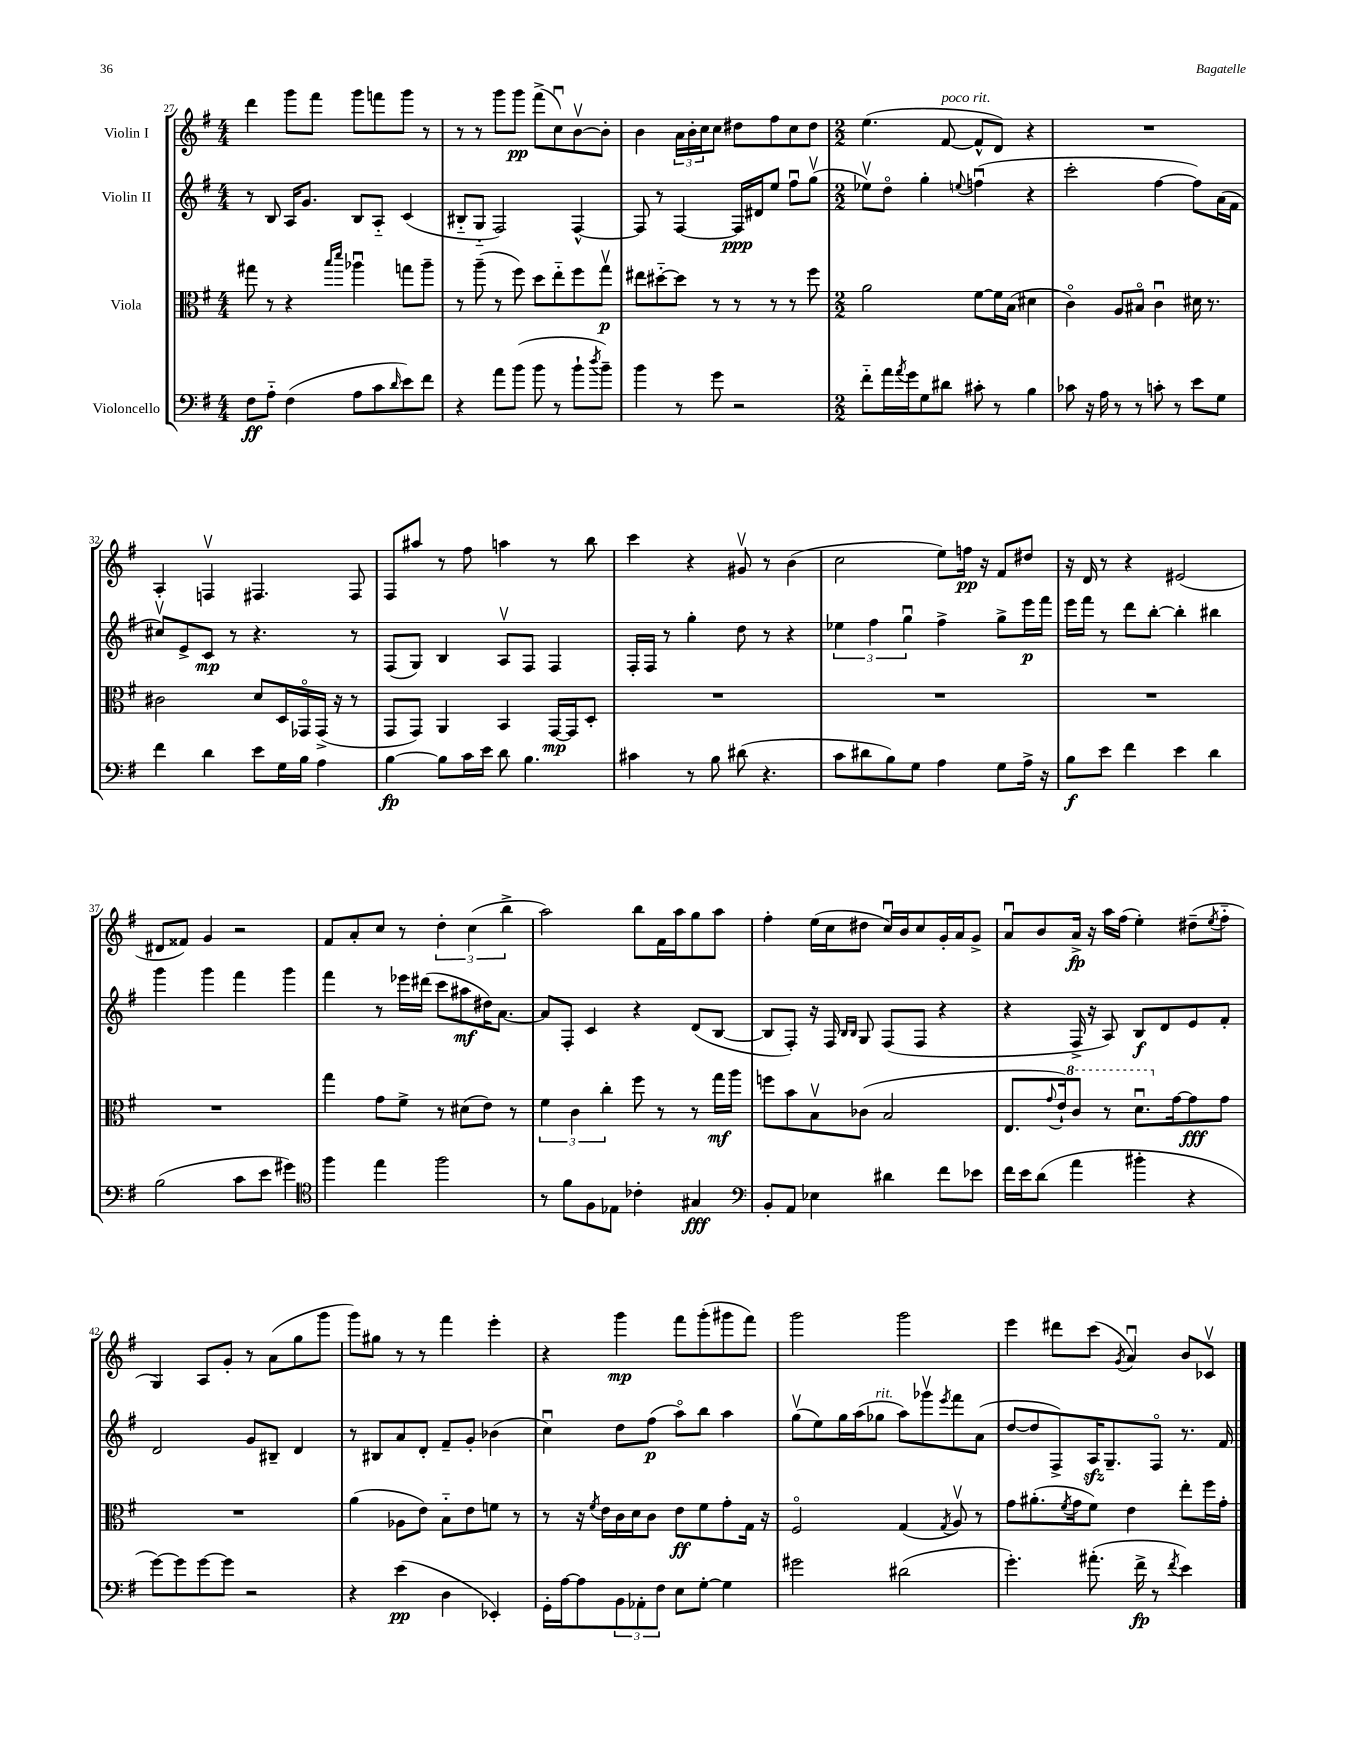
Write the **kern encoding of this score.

**kern	**dynam	**kern	**dynam	**kern	**dynam	**kern	**dynam
*part4	*part4	*part3	*part3	*part2	*part2	*part1	*part1
*staff4	*staff4	*staff3	*staff3	*staff2	*staff2	*staff1	*staff1
*I"Violoncello	*	*I"Viola	*	*I"Violin II	*	*I"Violin I	*
*clefF4	*	*clefC3	*	*clefG2	*	*clefG2	*
*k[f#]	*	*k[f#]	*	*k[f#]	*	*k[f#]	*
*M4/4	*	*M4/4	*	*M4/4	*	*M4/4	*
=27	=27	=27	=27	=27	=27	=27	=27
8F#\L	ff	8gg#X\	.	8r	.	4ddd\	.
8A\J	.	8r	.	8B/	.	.	.
(4F#\	.	4r	.	16A/KL	.	8ggg\L	.
.	.	.	.	8.g/J	.	.	.
.	.	.	.	.	.	8fff#\J	.
.	.	16qqbb/LL	.	.	.	.	.
.	.	16qqddd/JJ	.	.	.	.	.
8A\L	.	4aa-Xu\	.	8B/L	.	8ggg\L	.
8c\	.	.	.	8A/J	.	8fffn\	.
16qqd/	.	.	.	.	.	.	.
8e\)	.	8ggn\L	.	(4c/	.	8ggg\J	.
8f#\J	.	8aa-~\J	.	.	.	8r	.
=28	=28	=28	=28	=28	=28	=28	=28
4r	.	8r	.	8B#X/L	.	8r	.
.	.	(8aa~\	.	8G/J	.	8r	.
8a\L	.	8r	.	2F#/)	.	8ggg\L	.
(8b\J	.	8ff#\)	.	.	.	8ggg\J	pp
8b\	.	8dd\L	.	.	.	(8fff#^\L	.
8r	.	8ee\	.	.	.	8ccu\)	.
8b`\L	.	8ff#\	.	[4F#^^/	.	[8bv\	.
8qdd/	.	.	.	.	.	.	.
8b~\J)	.	8ggv\J	p	.	.	8b'\J]	.
=29	=29	=29	=29	=29	=29	=29	=29
4b\	.	8ee#X\L	.	8F#/]	.	4b\	.
.	.	[8dd#X\	.	8r	.	.	.
8r	.	8dd#\J]	.	[4F#/	.	24a\LL	.
.	.	.	.	.	.	24b'\	.
.	.	.	.	.	.	24cc\J	.
8g\	.	8r	.	.	.	8cc\J	.
2r	.	8r	.	16F#/LL]	ppp	8dd#X\L	.
.	.	.	.	16d#X/J	.	.	.
.	.	8r	.	8ee/J	.	8ff#\	.
.	.	8r	.	8ff#u\L	.	8cc\	.
.	.	8ff#\	.	(8ggv\J	.	8dd#\J	.
=30	=30	=30	=30	=30	=30	=30	=30
*M2/2	*	*M2/2	*	*M2/2	*	*M2/2	*
8f#\L	.	2a\	.	8ee-Xv\L)	.	(4.ee\	.
16a\L	.	.	.	8dd\J	.	.	.
8qa/	.	.	.	.	.	.	.
16g\J	.	.	.	.	.	.	.
8G\	.	.	.	4gg'\	.	.	.
!	!	!	!	!	!	!LO:TX:a:i:t=poco rit.	!
8d#X\J	.	.	.	.	.	[8f#/	.
.	.	.	.	8qqeen/	.	.	.
8c#X'\	.	[8f#\L	.	(4ffnu\	.	8f#^^/L]	.
8r	.	16f#\L]	.	.	.	8d/J)	.
.	.	(16B\JJ	.	.	.	.	.
4B\	.	4d#X\	.	4r	.	4r	.
=31	=31	=31	=31	=31	=31	=31	=31
8c-X\	.	4c\)	.	2ccc'\	.	1r	.
16r	.	.	.	.	.	.	.
16A\	.	.	.	.	.	.	.
8r	.	8A/L	.	.	.	.	.
8r	.	8B#X/J	.	.	.	.	.
8cn'\	.	4cu\	.	[4ff#\	.	.	.
8r	.	.	.	.	.	.	.
8e\L	.	16d#X\	.	8ff#\L])	.	.	.
.	.	8.r	.	.	.	.	.
8G\J	.	.	.	(16a\L	.	.	.
.	.	.	.	16f#\JJ	.	.	.
!!LO:LB:g=z
=32	=32	=32	=32	=32	=32	=32	=32
4f#\	.	2c#X\	.	8cc#Xv/L)	.	4A'/	.
.	.	.	.	8e^/	.	.	.
4d\	.	.	.	8c/J	mp	4Fnv/	.
.	.	.	.	8r	.	.	.
8e\L	.	8d/L	.	4.r	.	4.F#X/	.
16G\L	.	16D/L	.	.	.	.	.
16B\JJ	.	16GG-X/	.	.	.	.	.
4A\	.	(16GG-^/JJ	.	.	.	.	.
.	.	16r	.	.	.	.	.
.	.	8r	.	8r	.	8F#/	.
=33	=33	=33	=33	=33	=33	=33	=33
[4B\	fp	8GG/L	.	(8F#/L	.	8F#/L	.
.	.	8GG/J)	.	8G/J)	.	8aa#X/J	.
8B\L]	.	4AA/	.	4B/	.	8r	.
16c\L	.	.	.	.	.	8ff#\	.
16e\JJ	.	.	.	.	.	.	.
8d\	.	4BB/	.	8Av/L	.	4aan\	.
4.B\	.	.	.	8F#/J	.	.	.
.	.	[16GG/LL	mp	4F#/	.	8r	.
.	.	16GG/J]	.	.	.	.	.
.	.	8D'/J	.	.	.	8bb\	.
=34	=34	=34	=34	=34	=34	=34	=34
4c#X\	.	1r	.	16F#'/LL	.	4ccc\	.
.	.	.	.	16F#/JJ	.	.	.
.	.	.	.	8r	.	.	.
8r	.	.	.	4gg'\	.	4r	.
8B\	.	.	.	.	.	.	.
(8d#X\	.	.	.	8dd\	.	8g#Xv/	.
4.r	.	.	.	8r	.	8r	.
.	.	.	.	4r	.	(4b\	.
=35	=35	=35	=35	=35	=35	=35	=35
8c\L	.	1r	.	6ee-X\	.	2cc\	.
8d#X\	.	.	.	.	.	.	.
.	.	.	.	6ff#\	.	.	.
8B\)	.	.	.	.	.	.	.
.	.	.	.	6ggu\	.	.	.
8G\J	.	.	.	.	.	.	.
4A\	.	.	.	4ff#^\	.	8ee\L)	.
.	.	.	.	.	.	16ffn\Jk	pp
.	.	.	.	.	.	16r	.
8G\L	.	.	.	8gg^\L	.	8f#/L	.
16A^\Jk	.	.	.	16eee\L	p	8dd#X/J	.
16r	.	.	.	16fff#\JJ	.	.	.
=36	=36	=36	=36	=36	=36	=36	=36
8B\L	f	1r	.	16eee\LL	.	16r	.
.	.	.	.	16fff#\JJ	.	16d/	.
8e\J	.	.	.	8r	.	8r	.
4f#\	.	.	.	8ddd\L	.	4r	.
.	.	.	.	[8bb'\J	.	.	.
4e\	.	.	.	4bb'\]	.	(2e#X/	.
4d\	.	.	.	4bb#X\	.	.	.
!!LO:LB:g=z
=37	=37	=37	=37	=37	=37	=37	=37
(2B\	.	1r	.	4ggg\	.	8d#X/L	.
.	.	.	.	.	.	8f##X/J)	.
.	.	.	.	4ggg\	.	4g/	.
8c\L	.	.	.	4fff#\	.	2r	.
8e\J	.	.	.	.	.	.	.
4g#X\)	.	.	.	4ggg\	.	.	.
=38	=38	=38	=38	=38	=38	=38	=38
*clefC4	*	*	*	*	*	*	*
4ff#\	.	4gg\	.	4fff#\	.	8f#/L	.
.	.	.	.	.	.	8a'/	.
4ee\	.	8g\L	.	8r	.	8cc/J	.
.	.	8f#^\J	.	16eee-X\LL	.	8r	.
.	.	.	.	(16ddd#X\JJ	.	.	.
2ff#\	.	8r	.	8ccc\L	.	6dd'\	.
.	.	(8d#X\L	.	8aa#X\	mf	.	.
.	.	.	.	.	.	(6cc\	.
.	.	8e\J)	.	16dd#X\K)	.	.	.
.	.	.	.	[8.a\J	.	.	.
.	.	.	.	.	.	6bb^\	.
.	.	8r	.	.	.	.	.
=39	=39	=39	=39	=39	=39	=39	=39
8r	.	6f#\	.	8a/L]	.	2aa\)	.
8f#\L	.	.	.	8F#'/J	.	.	.
.	.	6c\	.	.	.	.	.
8F#\	.	.	.	4c/	.	.	.
.	.	6cc'\	.	.	.	.	.
8E-X\J	.	.	.	.	.	.	.
4c-X'\	.	8ff#\	.	4r	.	8bb\L	.
.	.	8r	.	.	.	16f#\L	.
.	.	.	.	.	.	16aa\J	.
4G#X/	fff	8r	.	(8d/L	.	8gg\	.
.	.	16gg\LL	mf	[8B/J	.	8aa\J	.
.	.	16aa\JJ	.	.	.	.	.
=40	=40	=40	=40	=40	=40	=40	=40
*clefF4	*	*	*	*	*	*	*
8BB'/L	.	8ffn\L	.	8B/L]	.	4ff#'\	.
8AA/J	.	8b\	.	8F#'/J)	.	.	.
4E-X\	.	8Bv\	.	16r	.	(16ee\LL	.
.	.	.	.	16F#/	.	16cc\J	.
.	.	.	.	16qqB/LL	.	.	.
.	.	.	.	16qqB/JJ	.	.	.
.	.	(8c-X\J	.	8G/	.	8dd#X\J	.
4d#X\	.	2B/	.	(8F#/L	.	16ccu/LL)	.
.	.	.	.	.	.	16b/J	.
.	.	.	.	8F#/J	.	8cc/	.
8f#\L	.	.	.	4r	.	16g'/L	.
.	.	.	.	.	.	16a/J	.
8e-X\J	.	.	.	.	.	8g^/J	.
=41	=41	=41	=41	=41	=41	=41	=41
16f#\LL	.	8.E/L	.	4r	.	8au/L	.
16e\J	.	.	.	.	.	.	.
(8d\J	.	.	.	.	.	8b/	.
.	.	8qqg/	.	.	.	.	.
.	.	16e`/k)	.	.	.	.	.
*	*	*8va	*	*	*	*	*
4a\	.	8cc/J	.	16F#^/	.	16a^/Jk	fp
.	.	.	.	16r	.	16r	.
.	.	8r	.	8A/)	.	16aa\LL	.
.	.	.	.	.	.	(16ff#\JJ	.
4b#X'\	.	8.ddu\L	.	8B/L	f	4ee'\)	.
.	.	.	.	8d/	.	.	.
*	*	*X8va	*	*	*	*	*
.	.	[16g\k	.	.	.	.	.
4r	.	8g\]	fff	8e/	.	(8dd#X~\L	.
.	.	.	.	.	.	8qee/	.
.	.	8g\J	.	8f#'/J	.	8ff#\J	.
!!LO:LB:g=z
=42	=42	=42	=42	=42	=42	=42	=42
[8g\L)	.	1r	.	2d/	.	4G/)	.
8g\]	.	.	.	.	.	.	.
[8g\	.	.	.	.	.	8A/L	.
8g\J]	.	.	.	.	.	8g'/J	.
2r	.	.	.	8g/L	.	8r	.
.	.	.	.	8B#X~/J	.	(8a\L	.
.	.	.	.	4d/	.	8gg\	.
.	.	.	.	.	.	8ggg\J	.
=43	=43	=43	=43	=43	=43	=43	=43
4r	.	(4a\	.	8r	.	8ggg\L)	.
.	.	.	.	8B#X/L	.	8gg#X\J	.
(4e\	pp	8A-X\L	.	8a/	.	8r	.
.	.	8e\J)	.	8d'/J	.	8r	.
4D\	.	8B\L	.	8f#~/L	.	4fff#\	.
.	.	8e\	.	8g'/J	.	.	.
4EE-X'/)	.	8fn\J	.	(4b-X\	.	4eee'\	.
.	.	8r	.	.	.	.	.
=44	=44	=44	=44	=44	=44	=44	=44
16GG'\LL	.	8r	.	4ccu\)	.	4r	.
[16A\J	.	.	.	.	.	.	.
8A\]	.	16r	.	.	.	.	.
.	.	8qf#/	.	.	.	.	.
.	.	16e\LL	.	.	.	.	.
12BB\	.	16c\	.	8dd\L	.	4ggg\	mp
.	.	16d\J	.	.	.	.	.
12AA-X'\	.	.	.	.	.	.	.
.	.	8c\J	.	(8ff#\J	p	.	.
12F#\J	.	.	.	.	.	.	.
8E\L	.	8e\L	ff	8aa\L)	.	8fff#\L	.
[8G'\J	.	8f#\	.	8bb\J	.	(8ggg'\	.
4G\]	.	8g'\	.	4aa\	.	8ggg#X\	.
.	.	16G\Jk	.	.	.	8fff#\J)	.
.	.	16r	.	.	.	.	.
=45	=45	=45	=45	=45	=45	=45	=45
2g#X\	.	2F#/	.	(8ggv\L	.	2ggg\	.
.	.	.	.	8ee\)	.	.	.
.	.	.	.	16gg\L	.	.	.
.	.	.	.	(16aa\J	.	.	.
!	!	!	!	!LO:TX:a:i:t=rit.	!	!	!
.	.	.	.	8gg-X\J	.	.	.
(2d#X\	.	(4G/	.	8aa\L)	.	2ggg\	.
.	.	.	.	8ggg-Xv\	.	.	.
.	.	8qG/	.	8qeee/	.	.	.
.	.	8Av/)	.	8fff#\	.	.	.
.	.	8r	.	(8a\J	.	.	.
=46	=46	=46	=46	=46	=46	=46	=46
4.g'\)	.	8g\L	.	[8dd/L	.	4eee\	.
.	.	(8.a#X'\	.	8dd/]	.	.	.
.	.	.	.	8F#^/)	.	8ddd#X\L	.
.	.	8qf#/	.	.	.	.	.
.	.	16g\k	.	.	.	.	.
(8.a#X'\	.	8f#\J)	.	16Azz/K	.	(8ccc\J	.
.	.	.	.	8.G~/	.	.	.
.	.	.	.	.	.	8qg/	.
.	.	4e\	.	.	.	4au/)	.
16f#^\	fp	.	.	.	.	.	.
8r	.	.	.	8F#/J	.	.	.
8qf#/	.	.	.	.	.	.	.
4e\)	.	8ee'\L	.	8.r	.	8b/L	.
.	.	16ff#\L	.	.	.	8c-Xv/J	.
.	.	16g'\JJ	.	16f#/	.	.	.
==	==	==	==	==	==	==	==
*-	*-	*-	*-	*-	*-	*-	*-
